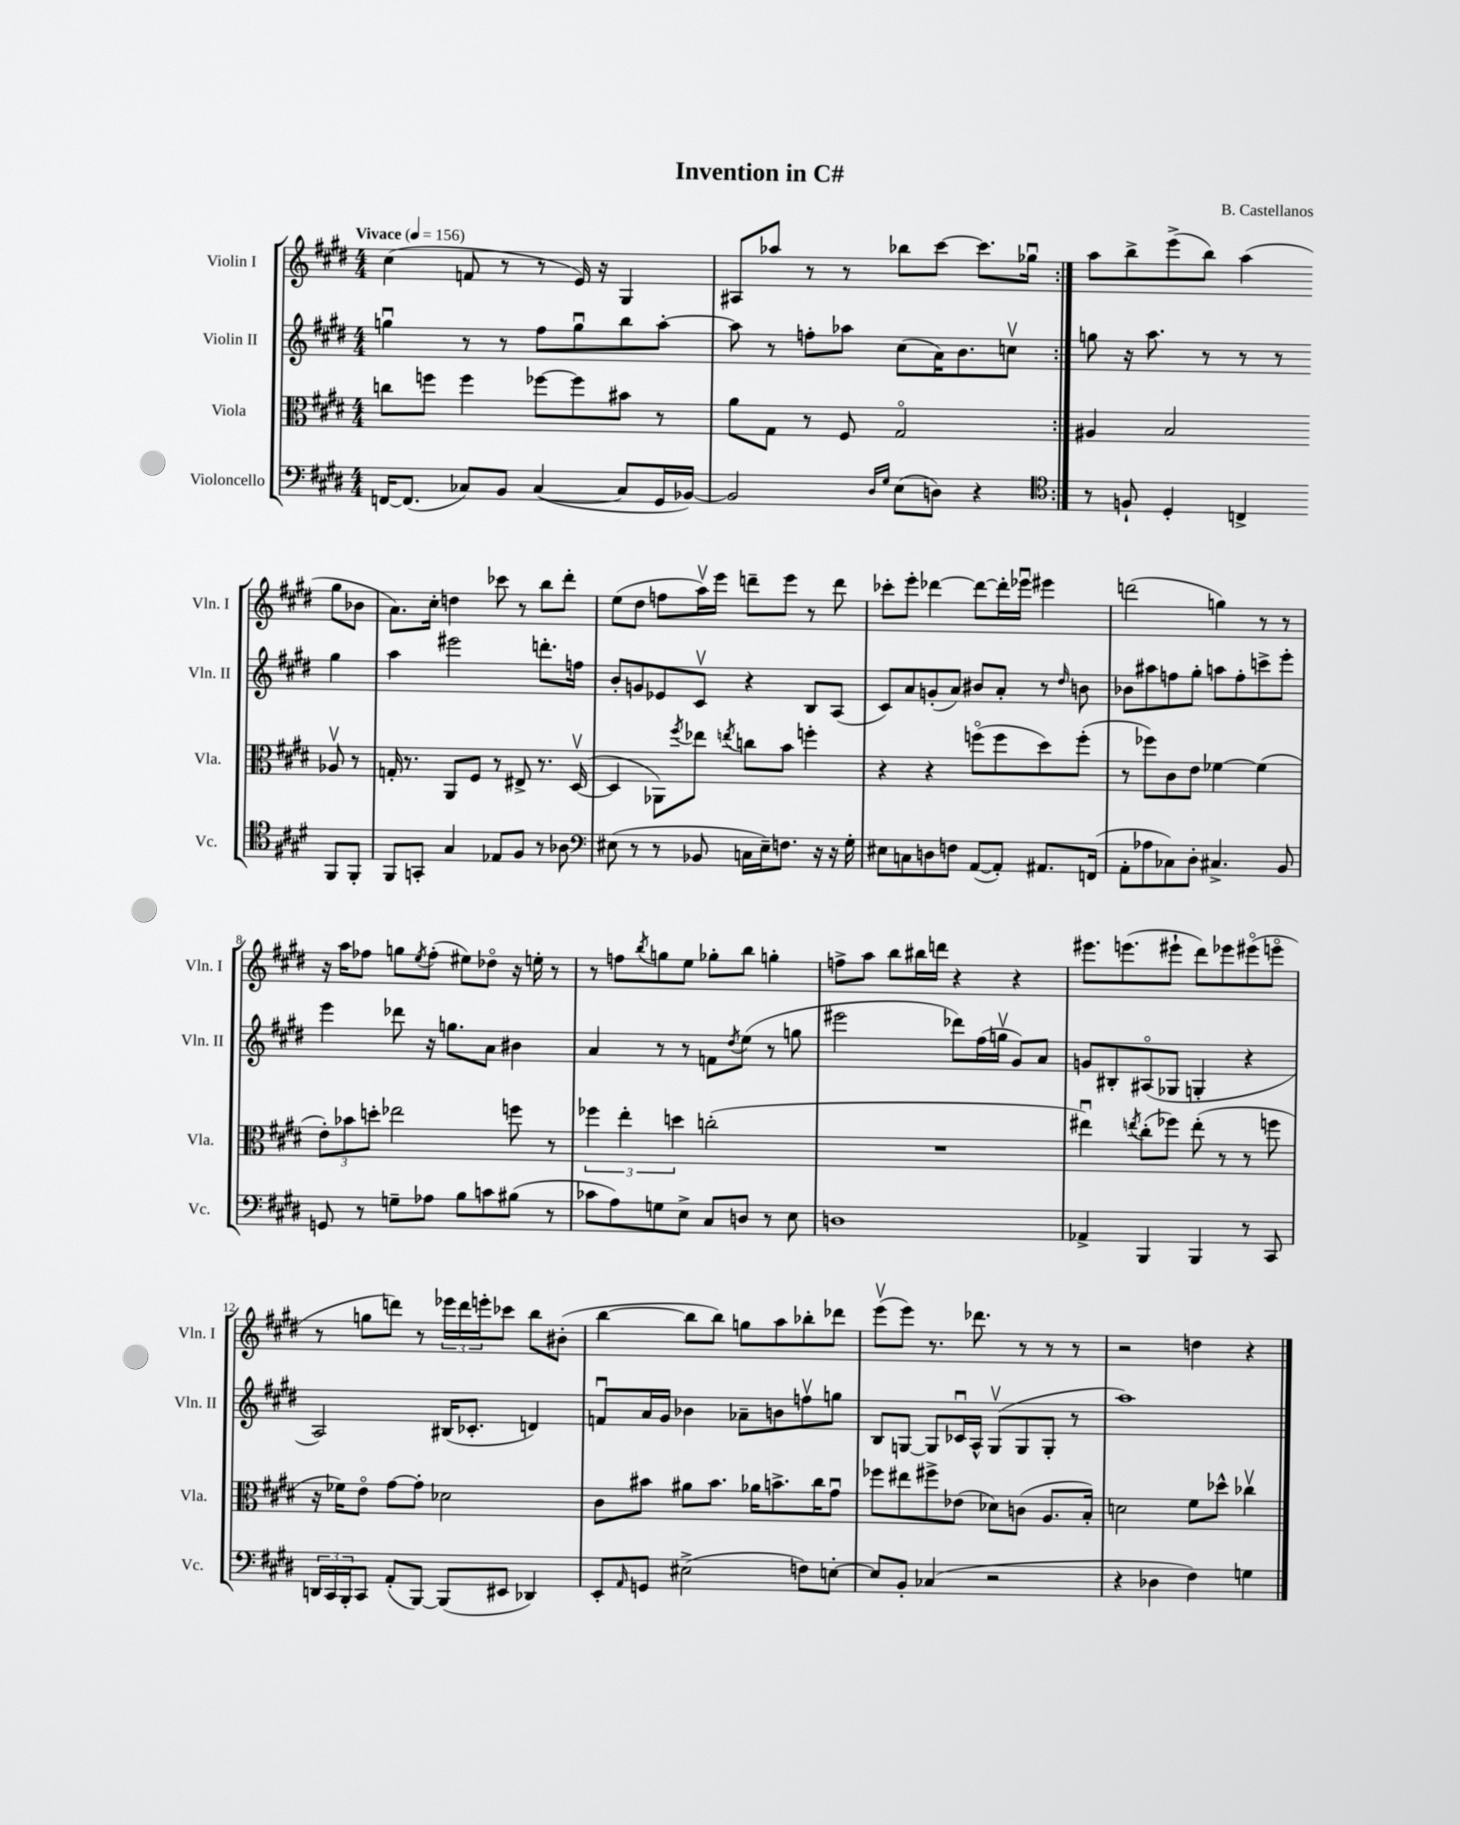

**kern	**kern	**kern	**kern
*part4	*part3	*part2	*part1
*staff4	*staff3	*staff2	*staff1
*I"Violoncello	*I"Viola	*I"Violin II	*I"Violin I
*I'Vc.	*I'Vla.	*I'Vln. II	*I'Vln. I
*clefF4	*clefC3	*clefG2	*clefG2
*k[f#c#g#d#]	*k[f#c#g#d#]	*k[f#c#g#d#]	*k[f#c#g#d#]
*M4/4	*M4/4	*M4/4	*M4/4
*MM156	*MM156	*MM156	*MM156
=1	=1	=1	=1
!	!	!	!LO:TX:a:B:t=Vivace
[16FFn/KL	8ccn\L	4ggnu\	(4cc#\
(8.FF/J]	.	.	.
.	8ffn\J	.	.
8C-X/L)	4ff\	8r	8fn/
8BB/J	.	8r	8r
([4C-/	[8ff-X\L	8ff#\L	8r
.	8ff-\]	8ggu\	16e/)
.	.	.	16r
8C-/L]	8b#X\J	8bb\	4G#/
16GG#/L	8r	[8aa'\J	.
[16BB-X/JJ)	.	.	.
=2	=2	=2	=2
2BB-/]	8a\L	8aa\]	8A#X/L
.	8G#\J	8r	8aa-X/J
.	8r	8ffn'\L	8r
.	8F#/	8aa-X\J	8r
16qqD#/LL	.	.	.
16qqG#/JJ	.	.	.
(8E\L	2G#/	(8cc#\L	8bb-X\L
8Dn\J)	.	16a\K)	[8ccc#\J
.	.	8.b\	.
4r	.	.	8.ccc#\L]
.	.	8ccnv\J	.
.	.	.	16gg-Xu\Jk
=3:|!	=3:|!	=3:|!	=3:|!
*clefC4	*	*	*
8r	4A#X/	8ggn\	8aa\L
8Fn`/	.	16r	8bb^\
.	.	8.aa\	.
4D#'/	2B/	.	(8eee^\
.	.	8r	8bb\J)
4Cn^/	.	8r	(4aa\
.	.	8r	.
8FF#/L	8A-Xv/	4gg\	8gg#\L
8FF#'/J	8r	.	8b-X\J
!!LO:LB:g=z
=4	=4	=4	=4
8FF#/L	16Gn'/	4aa\	8.a\L)
.	8.r	.	.
8GGn'/J	.	.	.
.	.	.	16cc#'\Jk
4G#/	8AA/L	2eee#X\	4ddn\
.	8F#/J	.	.
8E-X/L	8r	.	8ccc-X\
8F#/J	8E#X^/	.	8r
8r	8.r	8.dddn'\L	8bb\L
8A-X\	.	.	8ddd#'\J
.	([16D#v/	16ffn\Jk	.
=5	=5	=5	=5
*clefF4	*	*	*
(8E#X\	4D#/]	8b'/L	(8ee\L
8r	.	8gn/	8dd#\J
8r	8AA-X\L)	8e-X/	8ffn\L
.	8qff#/	.	.
8BB-X/	8ee-X\J	8c#v/J	16aav\L)
.	.	.	16eee\JJ
.	8qeen/	.	.
16Cn\LL	8ccn\L	4r	8dddn~\L
16E#~\J)	.	.	.
8.Fn\J	8b\J	.	8eee\J
.	4ffn'\	8B/L	8r
16r	.	.	.
16r	.	(8A/J	8ddd\
16G#'\	.	.	.
=6	=6	=6	=6
8E#X\L	4r	8c#/L)	8ccc-X'\L
8Cn\	.	8a/	8eee'\J
8Dn\	4r	(8gn'/	[4ddd-X\
8Fn\J	.	8a/J)	.
([8AA/L	(8ffn\L	8b#X/L	8ddd-\L_
8AA'/J])	8ff\	8a'/J	16ddd-'\L]
.	.	.	16eee-Xu\JJ
8.AA#X/L	8dd#\)	8r	4eee#X\
.	.	16qqdd#/	.
.	(8ff'\J	8bn\	.
(16FFn/Jk	.	.	.
=7	=7	=7	=7
8AA'\L	8r	8b-X\L	(2dddn\
8A-X\	8ff-X\L)	8aa#X\	.
8C-X\)	8c#\	8ffn\	.
8D#'\J	8e\J	8gg#'\J	.
4.C#X^/	[4f-X\	8aan\L	4ggn\)
.	.	8ff'\	.
.	(4f-\]	8cccn^\	8r
8BB/	.	8eee'\J	8r
!!LO:LB:g=z
=8	=8	=8	=8
8GGn/	12e'\L)	4eee\	16r
.	.	.	16aa\KL
.	12b-X\	.	.
8r	.	.	8ff-X\J
.	12ddn'\J	.	.
8Gn~\L	2ee-X\	8ddd-X\	8ggn\L
.	.	.	8qee/
8A-X\J	.	16r	(8ff-'\J
.	.	8.ggn\L	.
8B\L	.	.	8ee#X\L)
8cn\	.	8a\J	8dd-X\J
(8B#X\J	8ffn\	4b#X\	16r
.	.	.	16een'\
8r	8r	.	8r
=9	=9	=9	=9
8c-X\L	6ff-X\	4a/	8r
8A\)	.	.	8ffn\L
.	6ee'\	.	.
.	.	.	8qbb/
8Gn\	.	8r	8ggn\
.	6ddn\	.	.
8E^\J	.	8r	8ee\J
8C#/L	(2ccn'\	8fn\L	8gg-X'\L
.	.	8qdd#/	.
8Dn/J	.	(8ee\J	8bb\J
8r	.	8r	4ggn'\
8E\	.	8ggn\	.
=10	=10	=10	=10
1Dn	1r	2eee#X\	8ffn^\L
.	.	.	8aa\J
.	.	.	8bb\L
.	.	.	16bb#X\L
.	.	.	16dddn\JJ
.	.	8ddd-X\L)	4r
.	.	(16ff#\L	.
.	.	16ggnv\JJ	.
.	.	8g#/L)	4r
.	.	8a/J	.
=11	=11	=11	=11
4AA-X^/	4ee#Xu\)	8gn/L	8.eee#X\L
.	.	8B#X'/	.
.	.	.	(8.eeen\
.	8qeen/	.	.
4BBB/	(8cc#'\L	(8A#X/	.
.	8ff-X\J)	8G-X/J	8eee#X`\J
4BBB/	(8ee'\	4Gn'/	8ddd#\L)
.	8r	.	8eee-X\
8r	8r	4r	(8eee#X\
8CC#/	8ffn\	.	8eeen\J
!!LO:LB:g=z
=12	=12	=12	=12
24DDn/LL	16r	2A/)	8r
24CC#/	.	.	.
.	16f-X\KL)	.	.
24BBB'/J	.	.	.
8CC#/J	8e\J	.	8ggn\L
(8AA'/L	[8g#\L	.	8dddn\J)
[8BBB/J)	8g#'\J]	.	8r
(8BBB/L]	2d-X\	(16B#X/KL	24eee-X\LL
.	.	.	24ddd\
.	.	8.c-X'/J	.
.	.	.	24eeen'\J
8EE#X/J	.	.	8ccc-X\J
4DD-X/)	.	4dn/)	8bb\L
.	.	.	(8b#X'\J
=13	=13	=13	=13
8EE'/L	8c#\L	8fnu/L	[4bb\
16qqAA/	.	.	.
8GGn/J	8b#X\J	16a/L	.
.	.	16g#/JJ	.
(2E#X^\	8a#X\L	4b-X\	8bb\L]
.	8.b#\J	.	8bb\J)
.	.	8a-X~\L	8ggn\L
.	16a-X\KL	.	.
.	8.bn^\	8bn\	8aa\
8Fn\L)	.	8ffnv\	8bb-X'\
.	16cc#\K	.	.
[8En'\J	8g#u\J	8ggn\J	8ddd-X\J
=14	=14	=14	=14
8E/L]	8ff-X\L	8B/L	(8eeev\L
8BB'/J	8ee#X\	[8Gn/J	8eee\J)
(4C-X/	8ff#X^\	8G/L]	8.r
.	(8e-X\J	16c-Xu/L	.
.	.	16A^^/JJ	8.ddd-X\
2r	8d-X\L)	(8Gv/L	.
.	(8cn\J	8G/	8r
.	8.A/L	8G'/J	8r
.	.	8r	8r
.	16B'/Jk)	.	.
=15	=15	=15	=15
4r	2dn\	1aa)	2r
4D-X\	.	.	.
4F#\)	8f#\L	.	4ddn\
.	8dd-X^^\J	.	.
4Gn\	4cc-Xv\	.	4r
==	==	==	==
*-	*-	*-	*-
